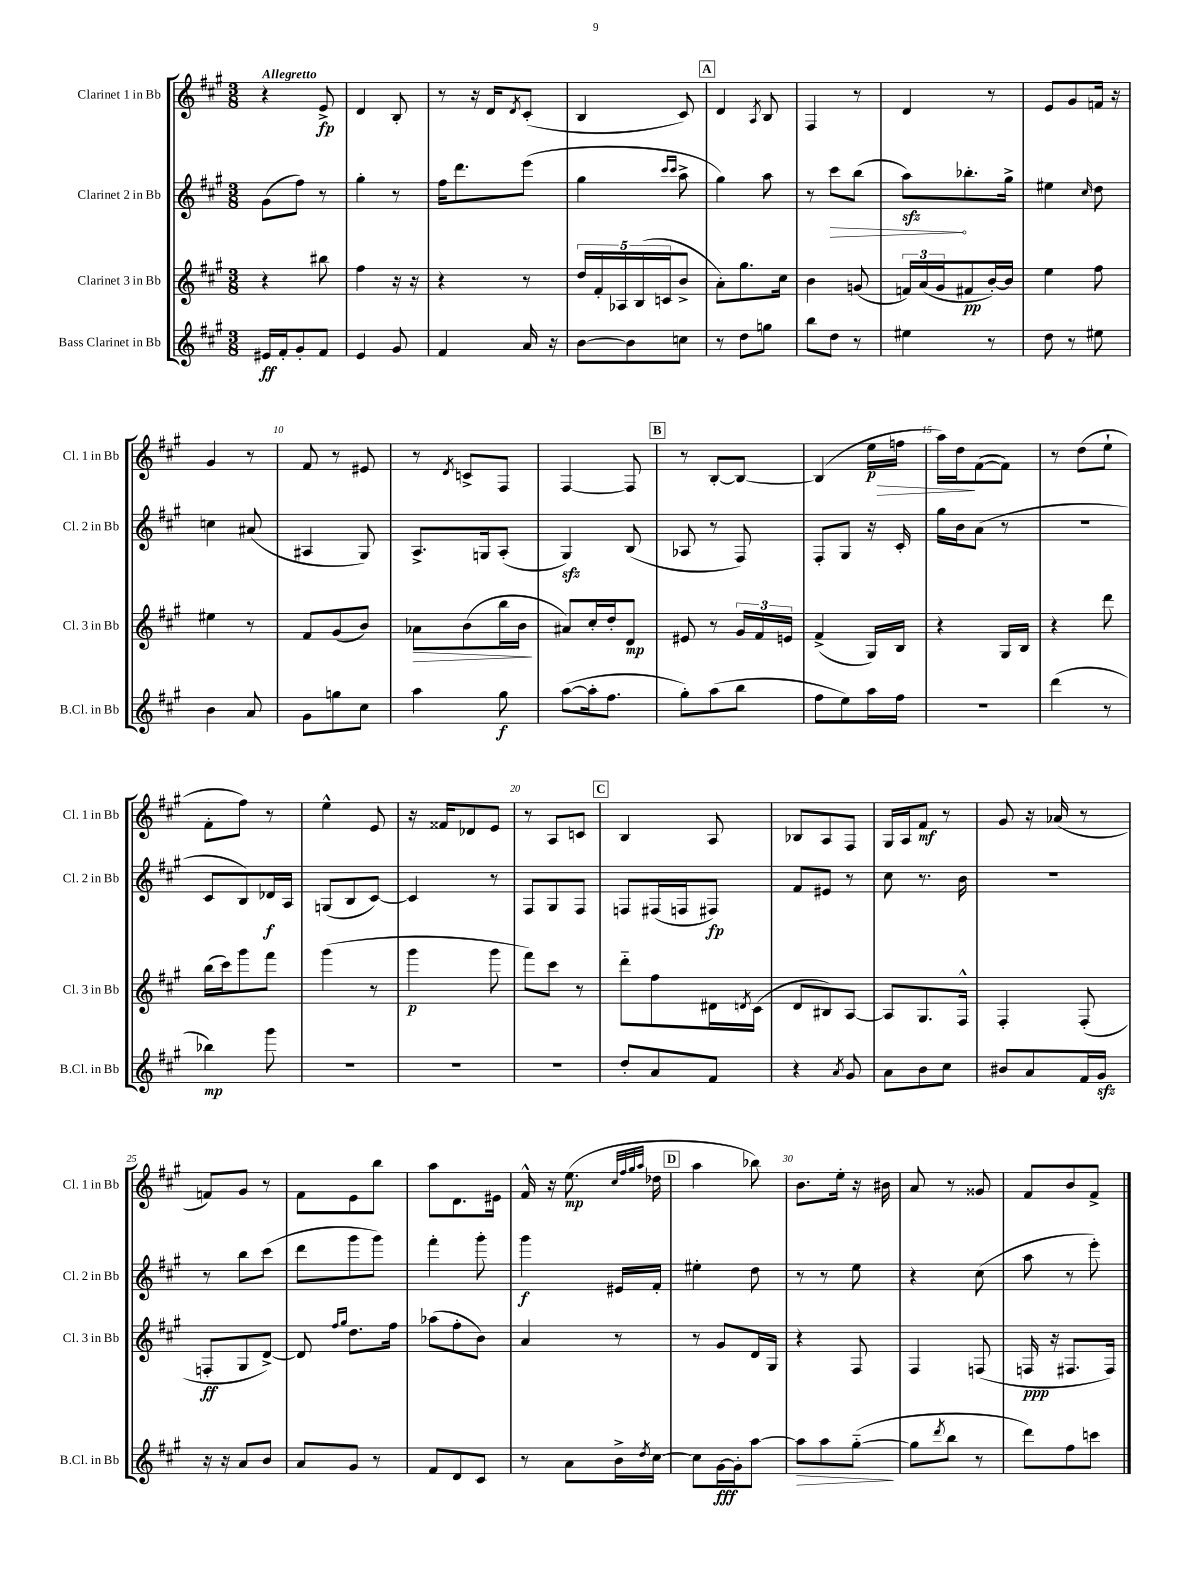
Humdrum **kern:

**kern	**kern	**kern	**kern
*staff4	*staff3	*staff2	*staff1
*clefG2	*clefG2	*clefG2	*clefG2
*k[f#c#g#]	*k[f#c#g#]	*k[f#c#g#]	*k[f#c#g#]
*M3/8	*M3/8	*M3/8	*M3/8
16e#	4r	(8g#	4r
16f#'	.	.	.
8g#'	.	8ff#)	.
8f#	8bb#	8r	8e^
=	=	=	=
4e	4ff#	4gg#'	4d
8g#	16r	8r	8B'
.	16r	.	.
=	=	=	=
4f#	4r	16ff#	8r
.	.	8.ddd	.
.	.	.	16r
.	.	.	16d
.	.	.	8qd
16a	8r	(8eee	(8c#'
16r	.	.	.
=	=	=	=
[8b	20dd	4gg#	4B
.	20f#'	.	.
.	20A-	.	.
8b]	.	.	.
.	(20B	.	.
.	20c	.	.
.	.	16qqccc#	.
.	.	16qqccc#	.
8cc	8b^	8aa^	8c#)
=	=	=	=
8r	8a')	4gg#)	4d
8dd	8.gg#	.	.
.	.	.	8qA
8gg	.	8aa	8B
.	16cc#	.	.
=	=	=	=
8bb	4b	8r	4F#
8dd	.	8ccc#	.
8r	(8g	(8bb	8r
=	=	=	=
4ee#	24f)	8aa)	4d
.	(24a	.	.
.	24g#	.	.
.	8f#	8.bb-'	.
8r	[16b')	.	8r
.	16b]	16gg#^	.
=	=	=	=
8dd	4ee	4ee#	8e
8r	.	.	8g#
.	.	16qqcc#	.
8ee#	8ff#	8dd	16f
.	.	.	16r
=	=	=	=
4b	4ee#	4cc	4g#
8a	8r	(8a#	8r
=	=	=	=
8g#	8f#	4A#	8f#
8gg	(8g#	.	8r
8cc#	8b)	8G#)	8e#
=	=	=	=
4aa	8a-	8.A^	8r
.	.	.	8qd
.	(8b	.	8c^
.	.	16G	.
8gg#	16bb	(8A'	8F#
.	16b	.	.
=	=	=	=
([8aa	8a#)	4G#)	[4F#
16aa']	16cc#'	.	.
8.ff#	16dd'	.	.
.	8d	(8B	8F#]
=	=	=	=
8gg#')	8e#	8A-	8r
(8aa	8r	8r	[8B'
8bb	24g#	8F#)	8B_
.	24f#	.	.
.	24e	.	.
=	=	=	=
8ff#	(4f#^	8F#'	(4B]
8ee)	.	8G#	.
16aa	16G#)	16r	16ee
16ff#	16B	16c#'	16ff
=	=	=	=
4.r	4r	16gg#	16aa)
.	.	16b	16dd
.	.	(8a	([8f#
.	16G#	8r	8f#])
.	16B	.	.
=	=	=	=
(4ddd	4r	4.r	8r
.	.	.	(8dd
8r	8ddd	.	8ee`
=	=	=	=
4bb-)	(16bb	8c#	8f#'
.	16ccc#)	.	.
.	8ggg#	8B)	8ff#)
8ggg#	8fff#	16d-	8r
.	.	16A	.
=	=	=	=
4.r	(4ggg#	(8G	4ee^^
.	.	8B	.
.	8r	[8c#)	8e
=	=	=	=
4.r	4ggg#	4c#]	16r
.	.	.	16f##
.	.	.	8d-
.	8ggg#	8r	8e
=	=	=	=
4.r	8fff#)	8F#	8r
.	8ccc#	8G#	8A
.	8r	8F#	8c
=	=	=	=
8dd'	8ddd'~	8F	4B
8a	8ff#	(16F#	.
.	.	16F	.
8f#	16d#	8F#)	8A
.	8qd	.	.
.	(16c#	.	.
=	=	=	=
4r	8d	8f#	8B-
.	8B#)	8e#	8A
8qa	.	.	.
8g#	[8A	8r	8F#
=	=	=	=
8a	8A]	8cc#	16G#
.	.	.	16A
8b	8.G#	8.r	8f#
8cc#	.	.	8r
.	16F#^^	16b	.
=	=	=	=
8b#	4F#'	4.r	8g#
8a	.	.	16r
.	.	.	(16a-
16f#	(8F#'	.	8r
16g#	.	.	.
=	=	=	=
16r	8F'	8r	8f)
16r	.	.	.
8a	8G#	8bb	8g#
8b	[8d^)	(8ccc#	8r
=	=	=	=
8a	8d]	8ddd	8f#
.	16qqff#	.	.
.	16qqgg#	.	.
8g#	8.dd	8ggg#	8e
8r	.	8ggg#)	8bb
.	16ff#	.	.
=	=	=	=
8f#	(8aa-	4fff#'	8aa
8d	8ff#'	.	8.d
8c#	8b)	8ggg#'	.
.	.	.	16e#
=	=	=	=
8r	4a	4ggg#	16f#^^
.	.	.	16r
8a	.	.	(8.ee
16b^	8r	16e#	.
.	.	.	32qqcc#
.	.	.	32qqff#
.	.	.	32qqgg#
8qdd	.	.	32qqaa
[16cc#	.	16f#'	16dd-
=	=	=	=
8cc#]	8r	4ee#'	4aa
[16g#	8g#	.	.
16g#']	.	.	.
[8aa	16d	8dd	8bb-)
.	16G#	.	.
=	=	=	=
8aa]	4r	8r	8.b
8aa	.	8r	.
.	.	.	16ee'
([8gg#'~	8F#	8ee	16r
.	.	.	16b#
=	=	=	=
8gg#]	4F#	4r	8a
8qddd	.	.	.
8bb	.	.	8r
8r	(8F	(8cc#	8g##
=	=	=	=
8ddd)	16F	8aa	8f#
.	16r	.	.
8ff#	8.F#	8r	8b
8ccc	.	8eee')	8f#^
.	16F#)	.	.
==	==	==	==
*-	*-	*-	*-
